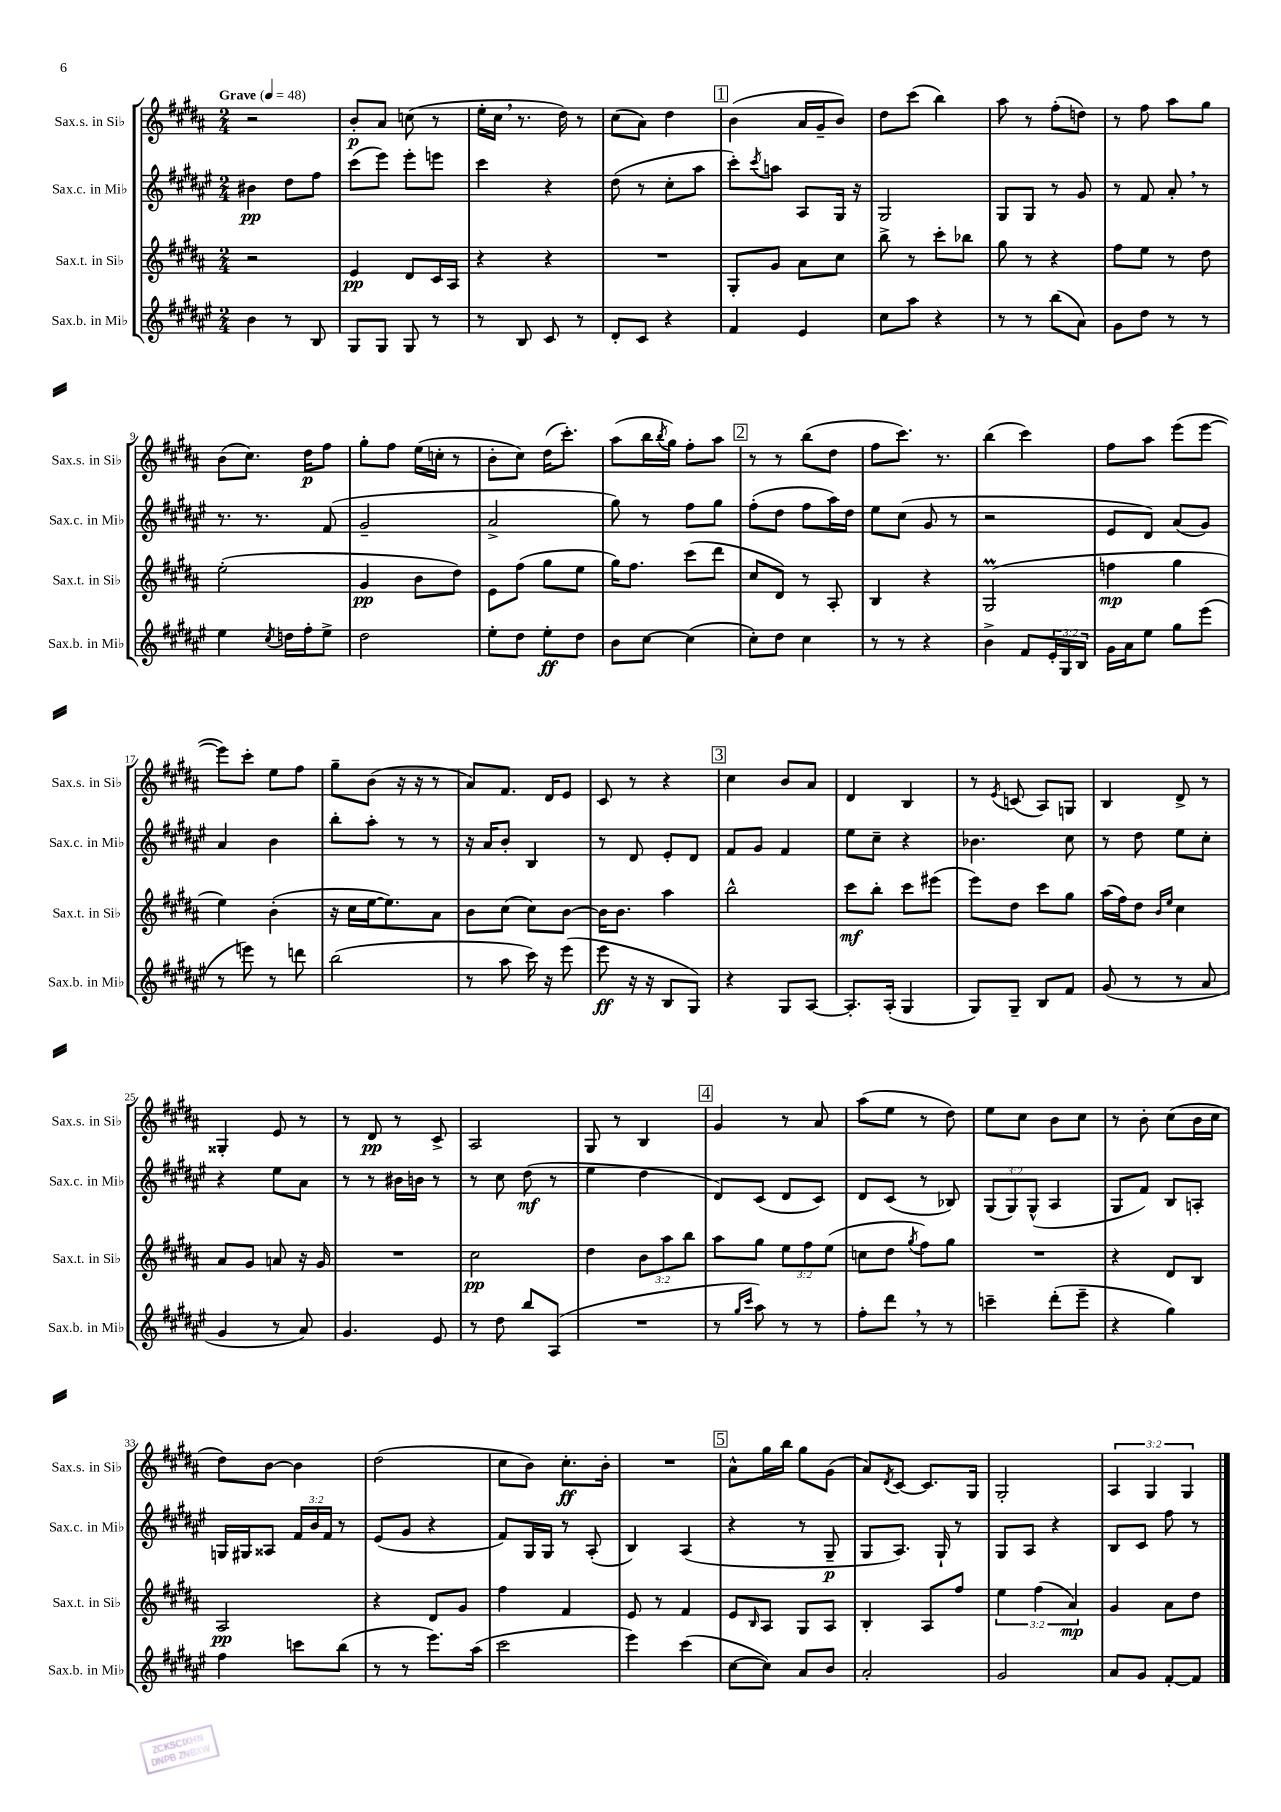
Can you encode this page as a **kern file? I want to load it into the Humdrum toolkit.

**kern	**kern	**kern	**kern
*staff4	*staff3	*staff2	*staff1
*clefG2	*clefG2	*clefG2	*clefG2
*k[f#c#g#d#a#e#]	*k[f#c#g#d#a#]	*k[f#c#g#d#a#e#]	*k[f#c#g#d#a#]
*M2/4	*M2/4	*M2/4	*M2/4
*MM48	*MM48	*MM48	*MM48
4b	2r	4b#	2r
8r	.	8dd#	.
8B	.	8ff#	.
=	=	=	=
8G#	4e	(8ccc#	8b'
8G#	.	8eee#)	8a#
8G#	8d#	8eee#'	(8cc
8r	16c#	8eee	8r
.	16A#	.	.
=	=	=	=
8r	4r	4ccc#	16ee'
.	.	.	16cc#
8B	.	.	8.r
8c#	4r	4r	.
.	.	.	16dd#)
8r	.	.	8r
=	=	=	=
8d#'	2r	(8dd#	(8cc#
8c#	.	8r	8a#)
4r	.	8cc#'	4dd#
.	.	8aa#	.
=	=	=	=
4f#	8G#'	8ccc#')	(4b
.	.	8qccc#	.
.	8g#	8aa	.
4e#	8a#	8A#	16a#
.	.	.	16g#~
.	8cc#	16G#	8b)
.	.	16r	.
=	=	=	=
8cc#	8bb^	2G#	8dd#
8aa#	8r	.	(8ccc#
4r	8ccc#'	.	4bb)
.	8bb-	.	.
=	=	=	=
8r	8gg#	8G#	8aa#
8r	8r	8G#	8r
(8bb	4r	8r	(8ff#'
8a#)	.	8g#	8dd)
=	=	=	=
8g#	8ff#	8r	8r
8dd#	8ee	8f#	8ff#
8r	8r	8a#'	8aa#
8r	8dd#	8r	8gg#
=	=	=	=
4ee#	(2ee'	8.r	(8b
.	.	.	8.cc#)
.	.	8.r	.
8qcc#	.	.	.
16dd	.	.	.
16ff#'	.	.	16dd#
8ee#^	.	(8f#	8ff#
=	=	=	=
2dd#	4g#	2g#~	8gg#'
.	.	.	8ff#
.	8b	.	(16ee
.	.	.	16cc'
.	8dd#)	.	8r
=	=	=	=
8ee#'	8e	2a#^	8b'
8dd#	(8ff#	.	8cc#)
8ee#'	8gg#	.	(16dd#
.	.	.	8.ccc#')
8dd#	8ee	.	.
=	=	=	=
8b	16gg#)	8gg#)	(8aa#
.	8.ff#	.	.
[8cc#	.	8r	16bb
.	.	.	8qbb
.	.	.	16gg#)
(4cc#]	(8ccc#	8ff#	8ff#'
.	8ddd#	8gg#	8aa#
=	=	=	=
8cc#')	8cc#	(8ff#'	8r
8dd#	8d#)	8dd#	8r
4cc#	8r	8ff#	(8bb
.	8A#'	16aa#)	8dd#
.	.	16dd#	.
=	=	=	=
8r	4B	8ee#	8ff#
8r	.	(8cc#	8.ccc#)
4r	4r	8g#	.
.	.	.	8.r
.	.	8r	.
=	=	=	=
4b^	(2G#	2r	(4bb
8f#	.	.	4ccc#)
24e#'	.	.	.
24G#	.	.	.
24B	.	.	.
=	=	=	=
16g#	4ff	8e#	8ff#
16a#	.	.	.
8ee#	.	8d#)	8aa#
8gg#	4gg#	(8a#	(8eee
(8eee#	.	8g#)	[8eee
=	=	=	=
8r	4ee)	4a#	8eee])
8eee)	.	.	8ccc#'
8r	(4b'	4b	8ee
8ddd	.	.	8ff#
=	=	=	=
(2bb	16r	8bb'	8gg#~
.	16cc#	.	.
.	[16ee	8aa#'	(8b
.	8.ee])	.	.
.	.	8r	16r
.	.	.	16r
.	8a#	8r	8r
=	=	=	=
8r	8b	16r	8a#)
.	.	16a#	.
8aa#	(8cc#	8b'	8.f#
16ccc#)	8cc#)	4B	.
16r	.	.	16d#
(8eee#	[8b	.	8e
=	=	=	=
8eee#	16b]	8r	8c#
.	8.b	.	.
16r	.	8d#	8r
16r	.	.	.
8B	4aa#	8e#'	4r
8G#)	.	8d#	.
=	=	=	=
4r	2bb^^	8f#	4cc#
.	.	8g#	.
8G#	.	4f#	8b
[8A#	.	.	8a#
=	=	=	=
8.A#']	8ccc#	8ee#	4d#
.	8bb'	8cc#~	.
(16A#'	.	.	.
4G#	8ccc#	4r	4B
.	(8eee#	.	.
=	=	=	=
8G#)	8eee)	4.b-	8r
.	.	.	8qe
8G#~	8dd#	.	(8c
8B	8ccc#	.	8A#)
8f#	8gg#	8cc#	8G
=	=	=	=
(8g#	(16aa#	8r	4B
.	16ff#)	.	.
8r	8dd#	8dd#	.
.	16qqb	.	.
.	16qqee	.	.
8r	4cc#	8ee#	8d#^
8a#	.	8cc#'	8r
=	=	=	=
4g#	8a#	4r	4G##'
.	8g#	.	.
8r	8a	8ee#	8e
8a#)	16r	8a#	8r
.	16g#	.	.
=	=	=	=
4.g#	2r	8r	8r
.	.	8r	8d#
.	.	16b#	8r
.	.	16b	.
8e#	.	8r	8c#^
=	=	=	=
8r	2cc#	8r	2A#
8dd#	.	8cc#	.
8bb	.	(8dd#	.
(8A#	.	8r	.
=	=	=	=
2r	4dd#	4ee#	8G#
.	.	.	8r
.	12b	4dd#	4B
.	12aa#	.	.
.	12bb	.	.
=	=	=	=
8r	8aa#	8d#)	4g#
16qqgg#	.	.	.
16qqccc#	.	.	.
8aa#)	8gg#	(8c#	.
8r	12ee	8d#	8r
.	12ff#	.	.
8r	.	8c#)	8a#
.	(12ee	.	.
=	=	=	=
8ff#'	8cc	8d#	(8aa#
8ddd#	8dd#	(8c#	8ee
.	8qgg#	.	.
8r	8ff#)	8r	8r
8r	8gg#	8B-)	8dd#)
=	=	=	=
4ccc~	2r	(12G#	8ee
.	.	12G#)	.
.	.	.	8cc#
.	.	(12G#^^	.
(8ddd#'	.	4A#	8b
8eee#~	.	.	8cc#
=	=	=	=
4r	4r	8G#	8r
.	.	8f#)	8b'
4gg#)	8d#	8B	(8cc#
.	8B	8A'	16b
.	.	.	16cc#
=	=	=	=
4ff#	2A#	16G	8dd#)
.	.	16G#	.
.	.	8A##	[8b
8ccc	.	24f#	4b]
.	.	24b	.
.	.	24f#	.
(8bb	.	8r	.
=	=	=	=
8r	4r	(8e#	(2dd#
8r	.	8g#	.
8.eee#)	8d#	4r	.
.	8g#	.	.
(16aa#	.	.	.
=	=	=	=
2ccc#	4ff#	8f#)	8cc#
.	.	16G#	8b)
.	.	16G#	.
.	4f#	8r	8.cc#'
.	.	(8A#'	.
.	.	.	16b'
=	=	=	=
4eee#)	8e	4B)	2r
.	8r	.	.
(4ccc#	4f#	(4A#	.
=	=	=	=
[8cc#	8e	4r	8a#^^
.	16qqB	.	.
8cc#])	8A#	.	16gg#
.	.	.	16bb
8a#	8G#	8r	8gg#
8b	8A#	8G#~	(8g#
=	=	=	=
2a#'	4B'	8G#	8a#)
.	.	.	8qd#
.	.	8.A#)	[8c#
.	8A#	.	8.c#]
.	.	16G#`	.
.	8ff#	8r	.
.	.	.	16G#
=	=	=	=
2g#	6ee	8G#	2G#'
.	.	8A#	.
.	(6ff#	.	.
.	.	4r	.
.	6a#)	.	.
=	=	=	=
8a#	4g#	8B	6A#
8g#	.	8c#	.
.	.	.	6G#
[8f#'	8a#	8ff#	.
.	.	.	6G#
8f#]	8dd#	8r	.
==	==	==	==
*-	*-	*-	*-
